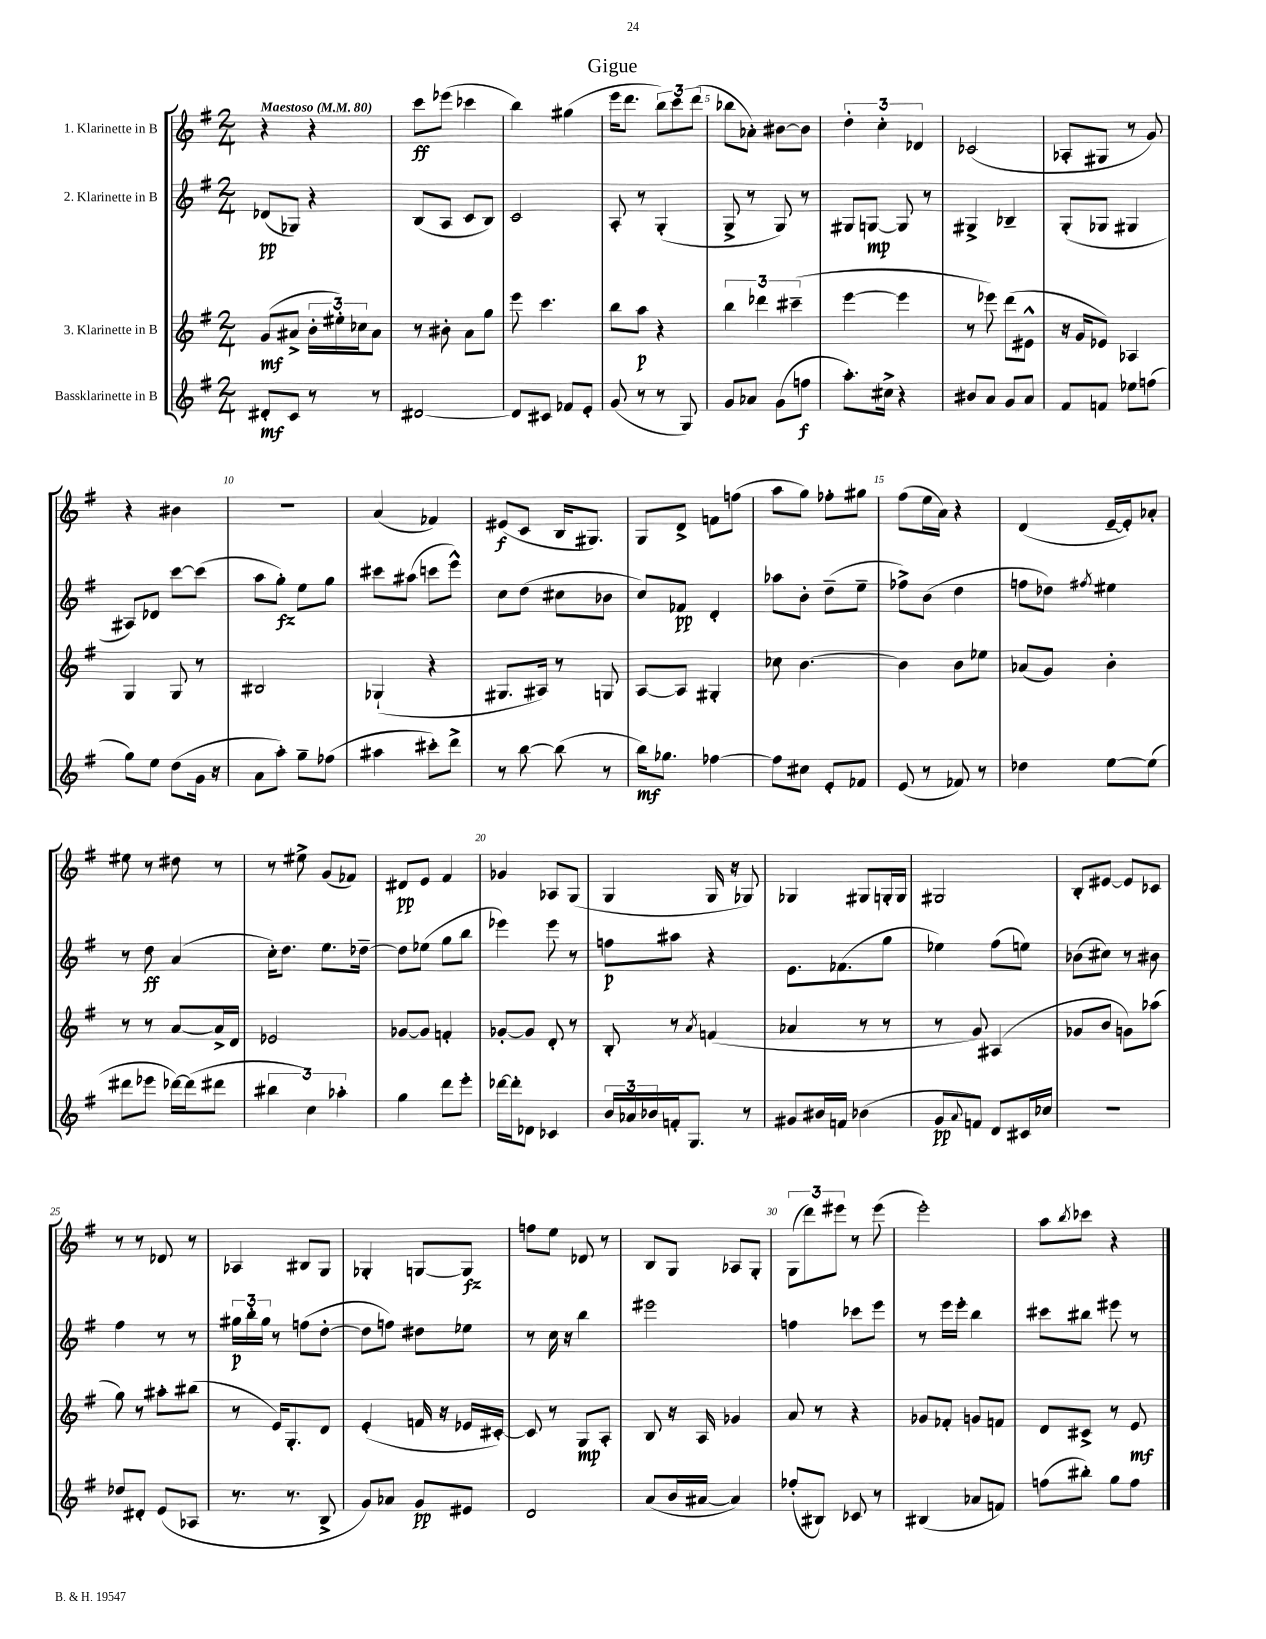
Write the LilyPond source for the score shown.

\header { title = "Gigue" }
<<
\new StaffGroup <<
\new Staff = "s0" \with { instrumentName = "1. Klarinette in B" } {
    \clef treble \key g \major \numericTimeSignature \time 2/4 \tempo "Maestoso" 4 = 80
    r4 r4 |
    c'''8\ff ees'''8( ces'''4 |
    b''4) gis''4( |
    e'''16 d'''8. \tuplet 3/2 { b''8) c'''8 d'''8( } |
    bes''8 aes'8-.) bis'8~ bis'8 |
    \tuplet 3/2 { d''4-. c''4-. des'4 } |
    ces'2( |
    aes8-. gis8 r8 g'8) |
    r4 bis'4 |
    r2 |
    a'4( fes'4) |
    eis'8\f( c'8 b16 gis8.) |
    g8 d'8-> f'8 f''8( |
    a''8 g''8) fes''8-. gis''8 |
    fis''8( e''16 a'16) r4 |
    d'4( e'16~-- e'16-.) aes'8-. |
    eis''8 r8 dis''8 r8 |
    r8 eis''8-> g'8( fes'8) |
    dis'8\pp e'8 fis'4 |
    ges'4 aes8 g8( |
    g4 g16 r16 ges8) |
    ges4 gis8 g16-. g16 |
    gis2 |
    b8-. eis'8~ eis'8 ces'8 |
    r8 r8 des'8 r8 |
    aes4 bis8 g8 |
    ges4-. g8~ g8\fz |
    f''8 e''8 des'8 r8 |
    b8 g8 aes8 g8-. |
    \tuplet 3/2 { g8( d'''8) eis'''8 } r8 eis'''8( |
    e'''2-.) |
    a''8 \acciaccatura { b''8 } ces'''8 r4 \bar "|." |
}
\new Staff = "s1" \with { instrumentName = "2. Klarinette in B" } {
    \clef treble \key g \major \numericTimeSignature \time 2/4
    des'8\pp( ges8) r4 |
    b8( a8 c'8 b8) |
    c'2 |
    a8-. r8 g4-.( |
    g8-> r8 g8) r8 |
    gis8 g8~\mp g8 r8 |
    gis4-> bes4-- |
    g8-.( ges8 gis4 |
    ais8) des'8 c'''8~ c'''8( |
    a''8 g''8-.\fz) e''8 g''8 |
    cis'''8 ais''8( c'''8 e'''8-^) |
    c''8 d''8( cis''8 bes'8 |
    c''8) fes'8\pp d'4-. |
    aes''8 b'8-. d''8--( e''8-- |
    fes''8->) b'8( d''4 |
    f''8 des''8) \acciaccatura { fis''8 } eis''4 |
    r8 d''8\ff a'4( |
    c''16-.) d''8. e''8. des''16~-- |
    des''8 ees''8( g''8 b''8 |
    ees'''4) ees'''8 r8 |
    f''8\p ais''8 r4 |
    e'8. fes'8.( g''8 |
    ees''4) fis''8( e''8) |
    bes'8( cis''8) r8 bis'8 |
    fis''4 r8 r8 |
    \tuplet 3/2 { gis''16\p b''16-. gis''16 } r8 f''8( d''8~-. |
    d''8 f''8) dis''8 ees''8 |
    r8 c''16 r16 b''4 |
    eis'''2 |
    f''4 ces'''8 e'''8 |
    r8 e'''16 e'''16-. b''4 |
    cis'''8 bis''8 eis'''8 r8 \bar "|." |
}
\new Staff = "s2" \with { instrumentName = "3. Klarinette in B" } {
    \clef treble \key g \major \numericTimeSignature \time 2/4
    g'8\mf( ais'8-> \tuplet 3/2 { b'16-. eis''16-.) ces''16 } ais'8 |
    r8 bis'8-. a'8 g''8 |
    e'''8 c'''4. |
    b''8 a''8\p r4 |
    \tuplet 3/2 { b''4 des'''4 cis'''4--( } |
    e'''4~ e'''4 |
    r8 ees'''8) d'''8( eis'8-^ |
    r16 g'16 ees'8) aes4 |
    g4 g8 r8 |
    bis2 |
    ges4-!( r4 |
    gis8. ais16) r8 g8 |
    a8~ a8 gis4-. |
    ces''8 b'4.~ |
    b'4 b'8 ees''8 |
    aes'8( g'8) b'4-. |
    r8 r8 a'8~ a'16-> d'16 |
    ees'2 |
    ges'8~ ges'8 f'4-. |
    ges'8~-. ges'8 d'8-. r8 |
    b8-. r8 \acciaccatura { a'8 } f'4( |
    aes'4 r8 r8 |
    r8 g'8) ais4( |
    ges'8 b'8 g'8) aes''8( |
    g''8) r8 ais''8-. bis''8( |
    r8 e'16) g8.-. d'8 |
    e'4-.( f'16 r16 ees'16 cis'16~-.) |
    cis'8 r8 g8\mp a8-. |
    b8 r16 a16 ges'4 |
    a'8 r8 r4 |
    ges'8 fes'8-. g'8 f'8 |
    d'8 cis'8-> r8 e'8\mf \bar "|." |
}
\new Staff = "s3" \with { instrumentName = "Bassklarinette in B" } {
    \clef treble \key g \major \numericTimeSignature \time 2/4
    dis'8-.\mf c'8 r8 r8 |
    dis'2~ |
    dis'8 cis'8 fes'8 e'8-. |
    g'8( r8 r8 g8) |
    g'8 aes'8 g'8( f''8\f |
    a''8.-.) cis''16-> r4 |
    bis'8 a'8 g'8 a'8 |
    fis'8 f'8 ees''8 f''8( |
    g''8) e''8 d''8( g'16 r16 |
    a'8 a''8-.) g''8-- fes''8( |
    ais''4 cis'''8-.) d'''8-> |
    r8 b''8~ b''8( r8 |
    b''16\mf) ges''8. fes''4~ |
    fes''8 cis''8 e'8-. fes'8 |
    e'8( r8 fes'8) r8 |
    des''4 e''8~ e''8( |
    dis'''8 ees'''8 des'''16~) des'''16( dis'''8 |
    \tuplet 3/2 { bis''4 c''4) aes''4-. } |
    g''4 d'''8 e'''8-. |
    des'''16~ des'''16-. des'8 ces'4 |
    \tuplet 3/2 { b'16 aes'16 bes'16 } f'16-. g8. r8 |
    gis'8 bis'16 f'16 bes'4( |
    g'8\pp \appoggiatura { a'8 } f'8) d'8 cis'16 ces''16 |
    R2 |
    des''8 dis'8-. e'8( aes8 |
    r8. r8. b8-> |
    g'8) aes'8 g'8\pp eis'8 |
    d'2 |
    a'8( b'16 ais'16~ ais'4) |
    fes''8-.( bis8) ces'8 r8 |
    bis4( aes'8 f'8) |
    f''8( bis''8-.) g''8 f''8 \bar "|." |
}
>>
>>
\layout { \context { \Score \override BarNumber.break-visibility = ##(#f #t #t) barNumberVisibility = #(every-nth-bar-number-visible 5) } }
